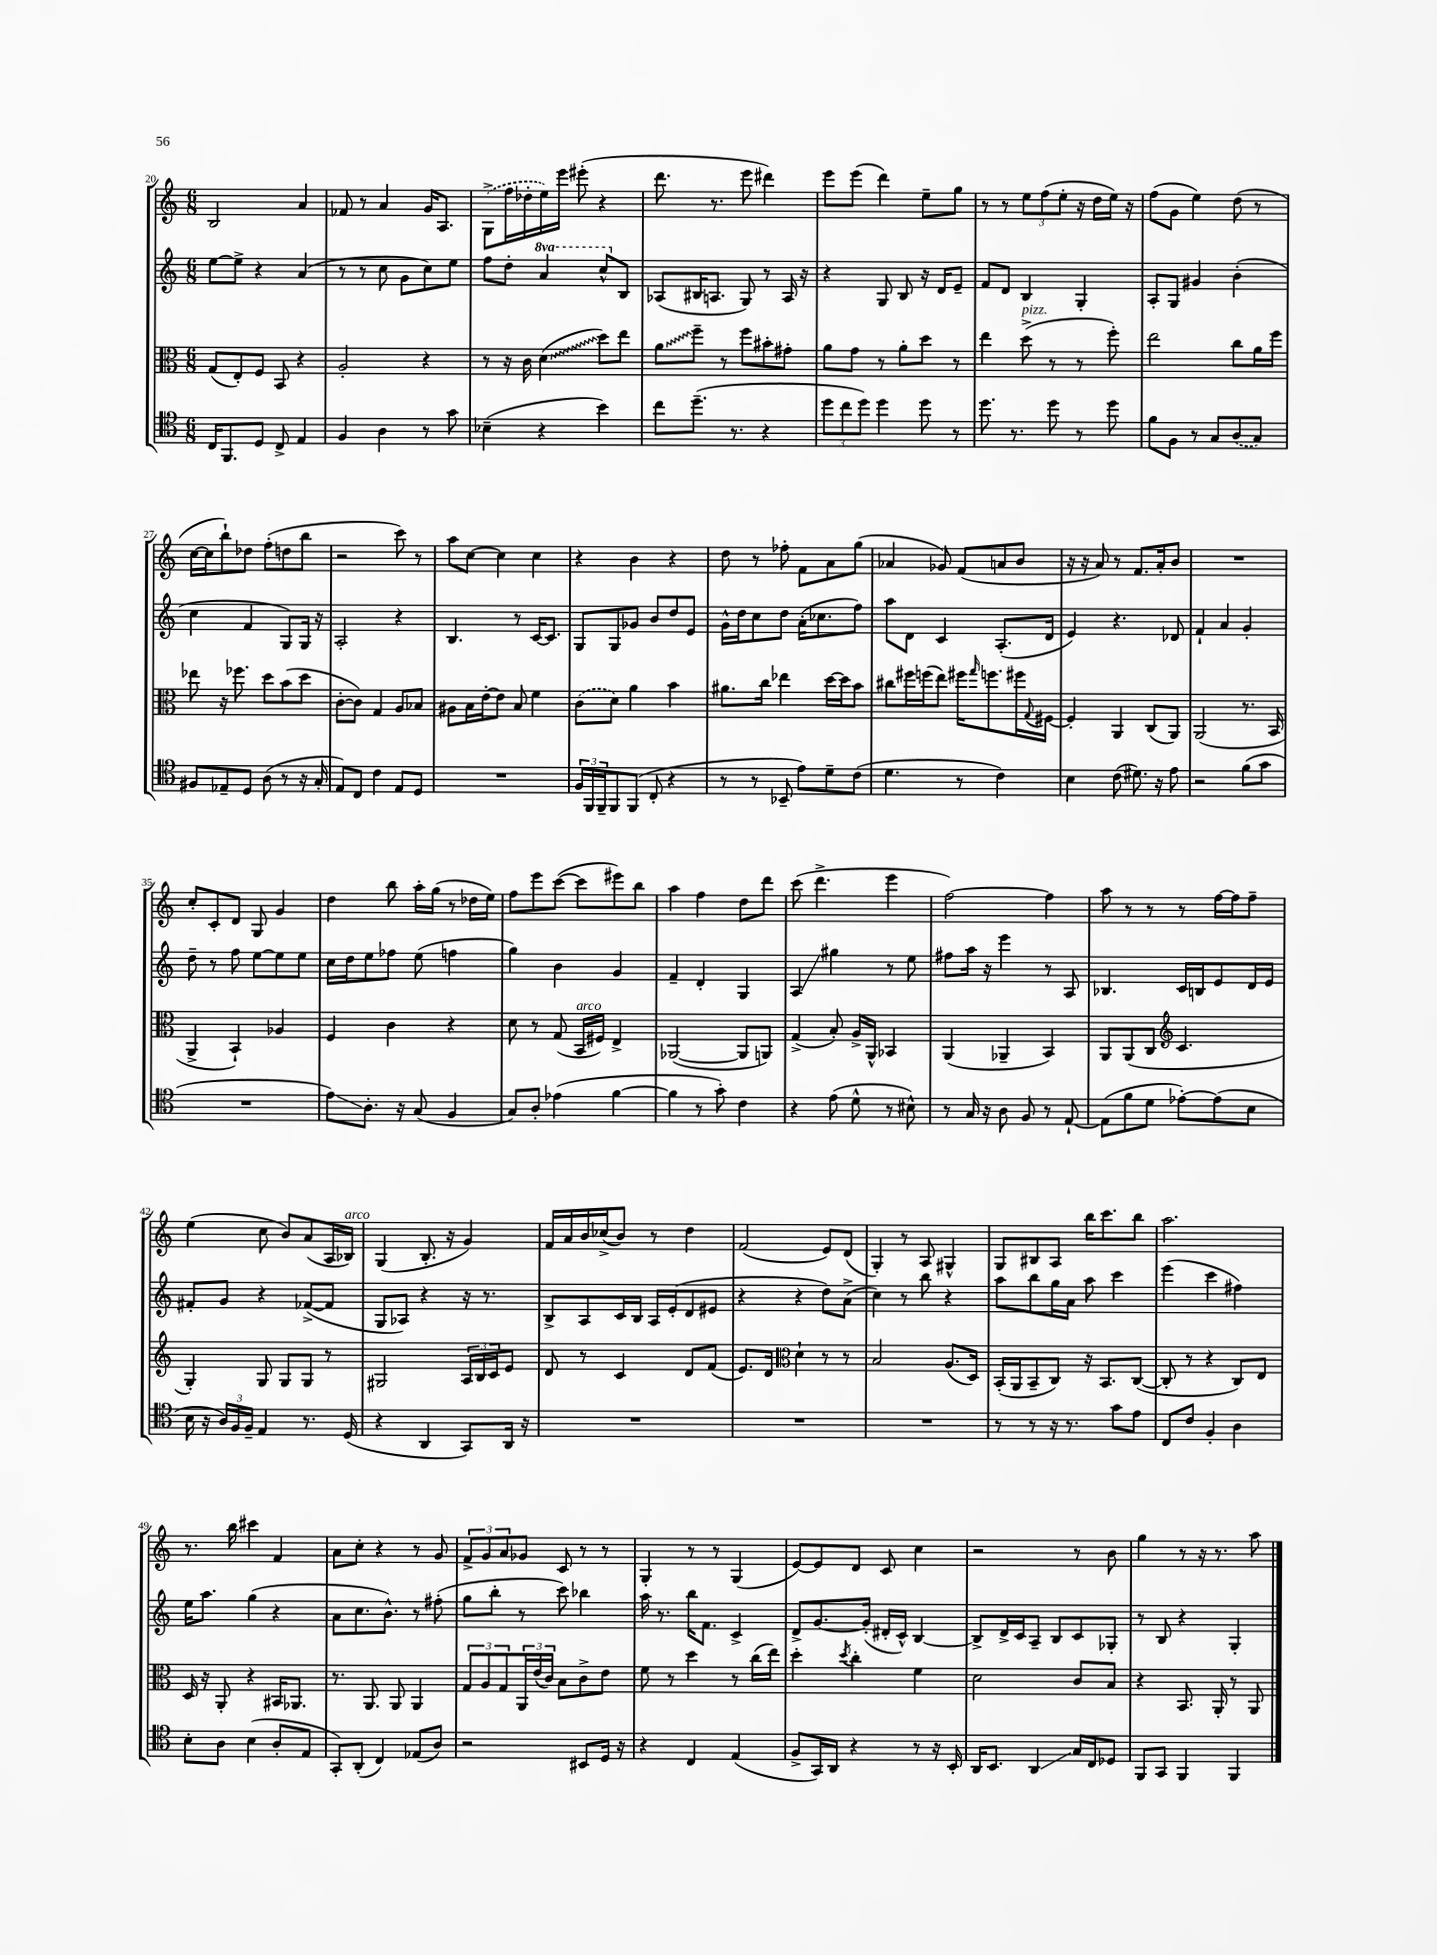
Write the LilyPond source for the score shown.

<<
\new StaffGroup <<
\new Staff = "s0" {
    \clef treble \key c \major \numericTimeSignature \time 6/8
    b2 a'4 |
    fes'8 r8 a'4 g'16 a8. |
    \once \slurDashed g8->( f''16 des''16-. e''16) e'''16 eis'''8-.( r4 |
    d'''8. r8. e'''8 dis'''4) |
    e'''8 e'''8( d'''4) e''8-- g''8 |
    r8 r8 \tuplet 3/2 { e''8 f''8( e''8-. } r16 d''16 e''16) r16 |
    f''8( g'8 e''4) d''8( r8 |
    c''16~ c''16 b''8-!) des''8 f''8-.( d''8 b''8 |
    r2 c'''8) r8 |
    a''8 c''8~ c''4 c''4 |
    r4 b'4 r4 |
    d''8 r8 fes''8-. f'8 a'8 g''8( |
    aes'4 ges'8) f'8( a'8 b'8 |
    r16 r16 a'8) r8 f'8. a'16-. b'8 |
    R2. |
    c''8-. c'8-. d'8 g8 g'4 |
    d''4 b''8 a''16-. g''16( r8 des''16 e''16) |
    f''8 e'''8 c'''8~( c'''8 eis'''8) b''8 |
    a''4 f''4 d''8 d'''8 |
    c'''8( d'''4.-> e'''4 |
    f''2~) f''4 |
    a''8 r8 r8 r8 f''16~ f''16 f''8-- |
    e''4( c''8 b'8) a'8( a16 bes16^\markup { \italic "arco" }) |
    g4( b8.-. r16 g'4) |
    f'16 a'16 b'16 ces''16->( b'8) r8 d''4 |
    f'2( e'8) d'8( |
    g4-.) r8 a8 gis4-^ |
    g8 bis8 a8 b''16 c'''8. b''8 |
    a''2. |
    r8. b''16 cis'''4 f'4 |
    a'8 c''8-. r4 r8 g'8 |
    \tuplet 3/2 { f'8-> g'8 a'8 } ges'8 c'8 r8 r8 |
    g4-. r8 r8 g4( |
    e'8~) e'8 d'8 c'8 c''4 |
    r2 r8 b'8 |
    g''4 r8 r16 r8. a''8 \bar "|." |
}
\new Staff = "s1" {
    \clef treble \key c \major \numericTimeSignature \time 6/8 \set Staff.ottavationMarkups = #ottavation-simple-ordinals
    e''8~ e''8-> r4 a'4( |
    r8 r8 c''8 g'8 c''8) e''8 |
    f''8 d''8-. \ottava #1 a''4 c'''8-^ \ottava #0 b8 |
    aes8( bis16 a8. g8) r8 a16 r16 |
    r4 g8 b8 r16 d'16 e'8-- |
    f'8 d'8 b4 g4-. |
    a8-. g8 gis'4 b'4-.( |
    c''4 f'4 g8) g16 r16 |
    a2-. r4 |
    b4. r8 c'16~ c'8. |
    g8 g8 ges'8 b'8 d''8 e'8 |
    g'16-^ d''16 c''8 d''8 a'16-.( ces''8. f''8) |
    a''8 d'8 c'4 a8.-.( d'16 |
    e'4) r4. des'8 |
    f'4-! a'4 g'4-. |
    d''8-- r8 f''8 e''8~ e''8 e''8 |
    c''16 d''16 e''8 fes''8 e''8( f''4 |
    g''4) b'4 g'4 |
    f'4-- d'4-. g4 |
    a4\glissando gis''4 r8 e''8 |
    fis''8 a''16 r16 e'''4 r8 a8 |
    bes4. c'16 b16 e'8 d'16 e'16 |
    fis'8-. g'8 r4 fes'8~->( fes'8 |
    g8 aes8) r4 r16 r8. |
    b8-> a8 c'16 b16 a16 e'16-.( d'8 eis'8 |
    r4 r4 d''8) a'8->( |
    c''4) r8 b''8 r4 |
    a''8 b''8 g''16 a'16 a''8 c'''4 |
    e'''4( c'''4 fis''4) |
    e''16 a''8. g''4( r4 |
    a'8 c''8. b'8.-^) r8 fis''8-.( |
    g''8 b''8-. r8 c'''8) bes''4 |
    a''16 r8. b''16 f'8. c'4-> |
    d'8-> g'8.~ g'16-.( dis'16-. c'16-^) b4~ |
    b8-> d'16-> c'16 a8-- b8 c'8 ges8-. |
    r8 b8 r4 g4-. \bar "|." |
}
\new Staff = "s2" {
    \clef alto \key c \major \numericTimeSignature \time 6/8
    g8( e8-.) f8 b,8 r4 |
    a2-. r4 |
    r8 r16 c'16 \once \override Glissando.style = #'zigzag d'4\glissando( d''8) e''8 |
    \once \override Glissando.style = #'zigzag a'8\glissando f''8-- r8 f''8 bis'8-. gis'8-. |
    a'8 g'8 r8 a'8-. d''8 r8 |
    e''4 d''8->^\markup { \italic "pizz." }( r8 r8 f''8-.) |
    e''2 c''8 a'16 f''16 |
    ees''8 r16 fes''8. d''8 b'8( d''8 |
    c'8~-. c'8) g4 a8 bes8 |
    ais8 b16 e'16~-. e'8 b8 f'4 |
    \once \slurDashed c'8( d'8) a'4 b'4 |
    ais'8. c''16 ees''4 d''16~ d''16 b'8 |
    cis''8 fis''16 f''16( e''8) fis''16 \grace { g''16 } f''8. fis''16 \appoggiatura { g8 } fis16~ |
    fis4-. a,4 c8( a,8) |
    a,2( r8. b,16 |
    a,4-> b,4-!) aes4 |
    f4 c'4 r4 |
    d'8 r8 g8( b,16^\markup { \italic "arco" } fis16) e4-> |
    aes,2~( aes,8 a,8) |
    g4->( b8-.) a16-> a,16-^ bes,4 |
    a,4( aes,4-- b,4) |
    a,8 a,8( c8 \clef treble c'4. |
    g4-.) g8 g8 g8 r8 |
    gis2 \tuplet 3/2 { a16 b16 c'16 } e'8 |
    d'8 r8 c'4 d'8 f'8( |
    e'8.) d'16 \clef alto d'4-! r8 r8 |
    b2 a8.( d16) |
    b,16-.( a,16 b,8-- c8) r16 b,8. c8~( |
    c8-. r8 r4 c8) e8 |
    d16 r16 a,8-. r4 bis,16 aes,8. |
    r8. a,8. a,8 a,4 |
    \tuplet 3/2 { g8 a8 g8 } \tuplet 3/2 { a,16 e'16( c'16) } b8 c'8-> e'8 |
    f'8 r8 d''4 r8 c''16( e''16) |
    d''4-. \acciaccatura { d''8 } c''4-. f'4 |
    d'2 c'8 b8 |
    r4 b,8. a,16-. r8 a,8 \bar "|." |
}
\new Staff = "s3" {
    \clef tenor \key c \major \numericTimeSignature \time 6/8
    c16 f,8. d8 c8-> e4 |
    f4 a4 r8 g'8 |
    bes4--( r4 b'4) |
    c''8 d''8.--( r8. r4 |
    \tuplet 3/2 { d''8 c''8 d''8) } d''4 d''8 r8 |
    d''8. r8. d''8 r8 d''8 |
    f'8 f8 r8 g8 \once \slurDashed a8( g8) |
    fis8 ees8-- d8 a8( r8 r16 g16-. |
    e8) c8 c'4 e8 d8 |
    R2. |
    \tuplet 3/2 { f16 f,16 f,16-- } f,8 f,8( c8-. r4 |
    r8 r8 bes,8-- e'8) d'8-- c'8( |
    d'4. r8 c'4) |
    b4 c'8( dis'8.) r16 e'8 |
    r2 f'8( g'8 |
    R2. |
    e'8\glissando) a8.-. r16 g8( f4 |
    g8) a8-. ees'4( f'4~ |
    f'4 r8 g'8-.) c'4 |
    r4 e'8( d'8-^ r8 bis8-^) |
    r8 g16 r16 a8 f8 r8 e8~-! |
    e8( f'8 d'8 ees'8~-.) ees'8( b8 |
    b16 r16 \tuplet 3/2 { a16) f16 f16-- } e4 r8. d16( |
    r4 a,4 g,8) a,16 r16 |
    R2. |
    R2. |
    R2. |
    r8 r8 r16 r8. g'8 e'8 |
    c8 c'8 f4-. a4 |
    b8-. a8 b4( a8-. e8 |
    g,8-.) a,8-.( c4) ees8( a8) |
    r2 bis,8 d16 r16 |
    r4 c4 e4( |
    f8-> g,16) a,16 r4 r8 r16 b,16-. |
    a,16 b,8. a,4\glissando g16 c16 des8 |
    f,8 g,8 f,4 f,4 \bar "|." |
}
>>
>>
\layout { \context { \Score currentBarNumber = #20 } }
